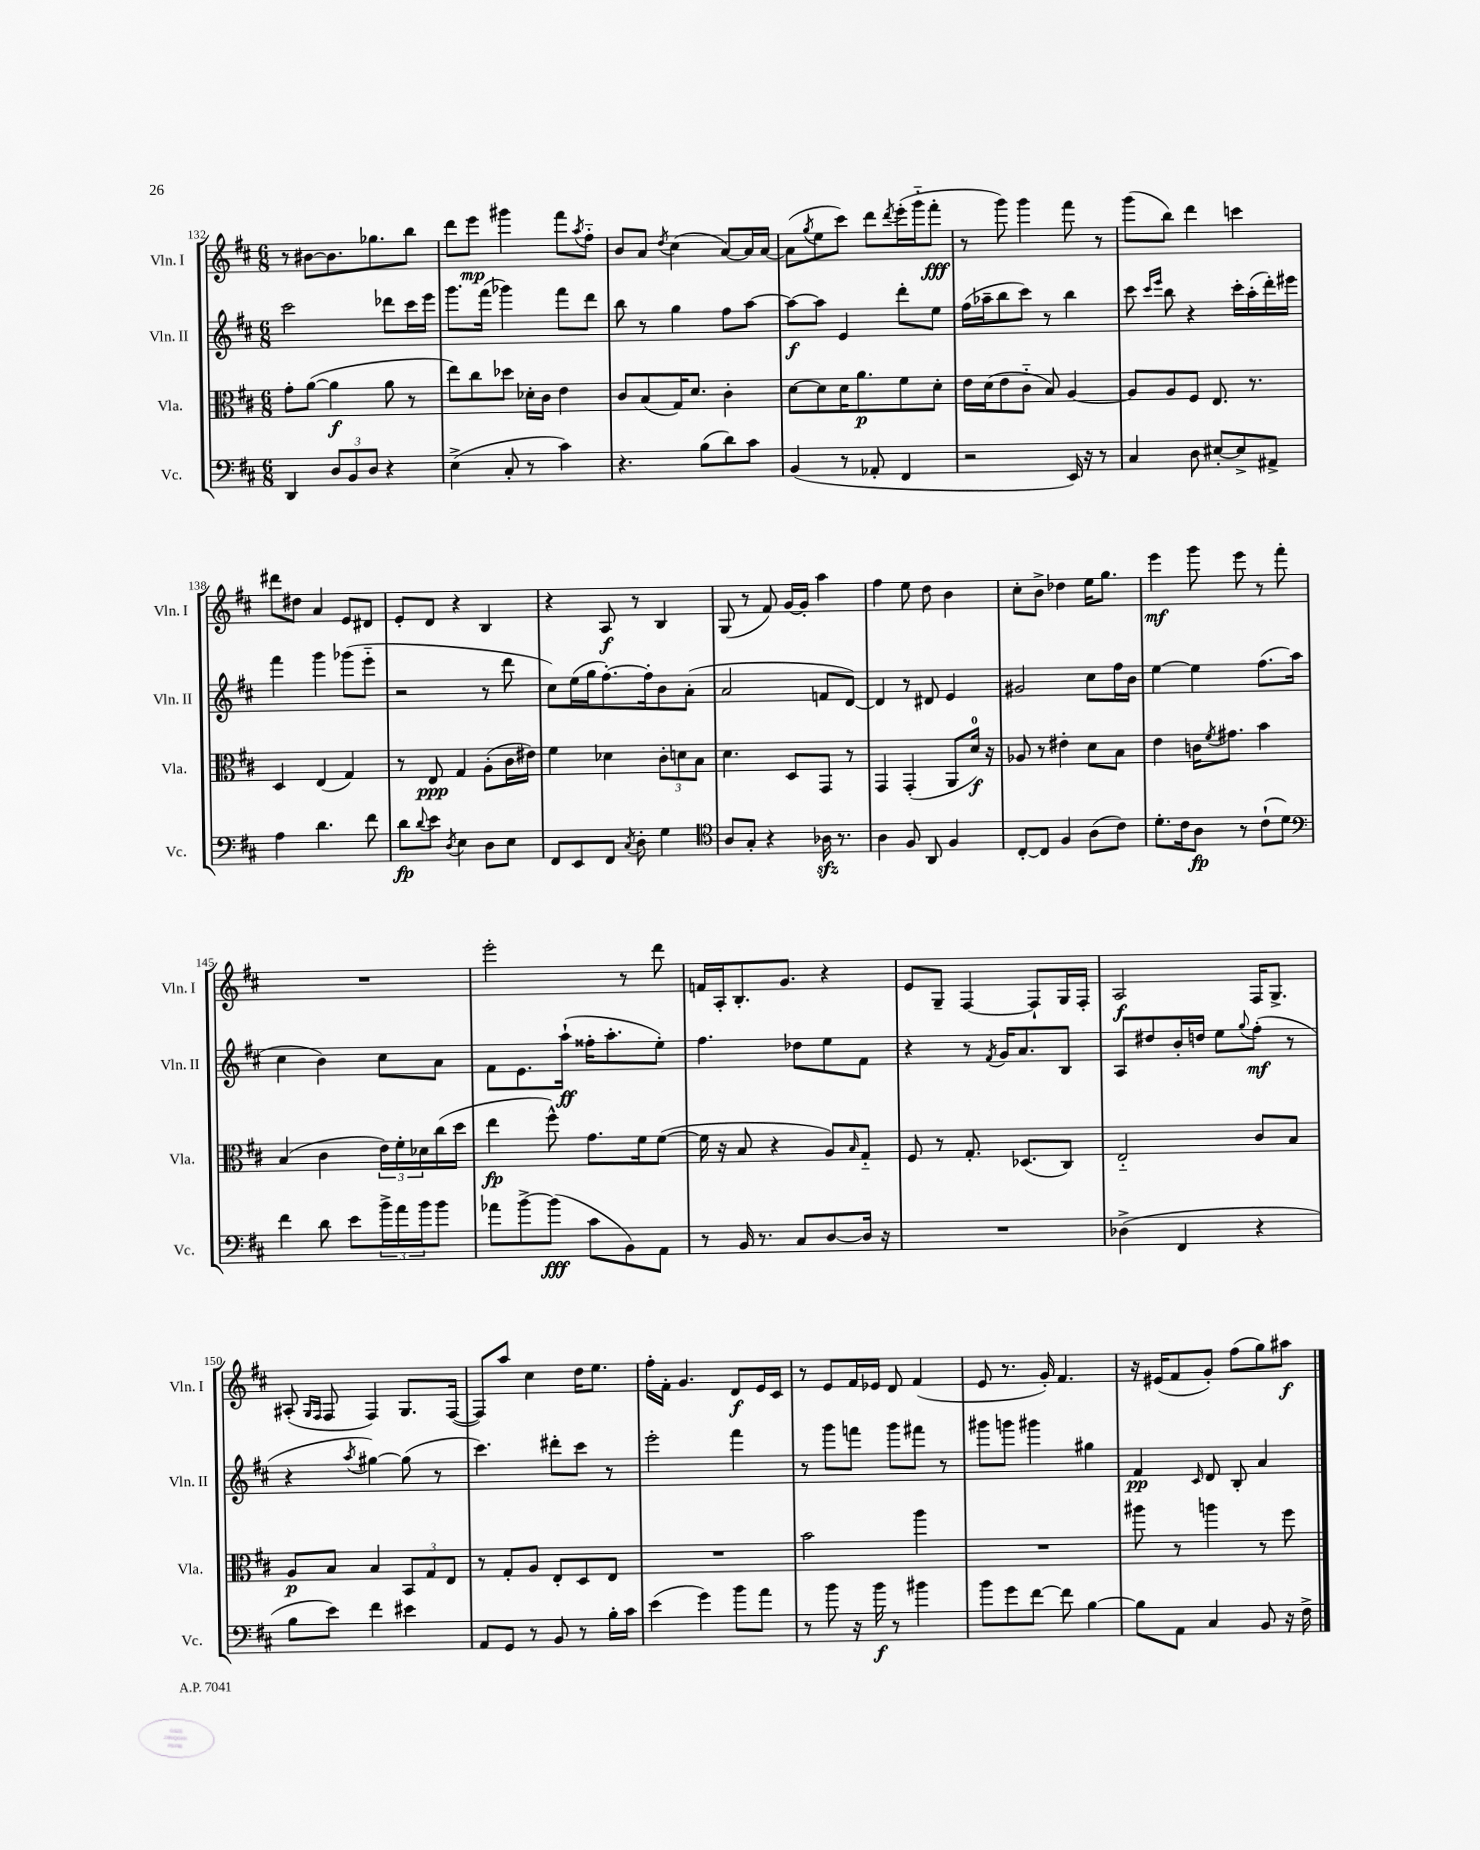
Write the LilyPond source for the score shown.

<<
\new StaffGroup <<
\new Staff = "s0" \with { instrumentName = "Vln. I" shortInstrumentName = "Vln. I" } {
    \clef treble \key d \major \numericTimeSignature \time 6/8
    r8 bis'8~ bis'8. ges''8. b''8 |
    d'''8 e'''8\mp gis'''4 fis'''8 \acciaccatura { a''8 } fis''8-_ |
    b'8 a'8 \acciaccatura { d''8 } cis''4( a'8~) a'16 a'16~ |
    a'8( \acciaccatura { g''8 } e''8 cis'''8) d'''8 \acciaccatura { d'''8 } e'''16-.( g'''16-_ fis'''8-.\fff |
    r8 g'''8) g'''4 fis'''8 r8 |
    g'''8( b''8) d'''4 c'''4 |
    dis'''8 dis''8 a'4 e'8 dis'8 |
    e'8-. d'8 r4 b4 |
    r4 a8\f r8 b4 |
    g8( r8 fis'8) g'16~ g'16-. a''4 |
    fis''4 e''8 d''8 b'4 |
    cis''8-. b'8-> des''4 e''16 g''8. |
    e'''4\mf g'''8 e'''8 r8 fis'''8-. |
    R2. |
    e'''2-. r8 d'''8 |
    f'16 a16-. b8.-. g'8. r4 |
    e'8 g8-- fis4~ fis8-! g16 fis16-. |
    a2\f fis16 g8.-> |
    ais8-.( \grace { g16 fis16 } fis8 fis4) g8. fis16~( |
    fis8) a''8 cis''4 d''16 e''8. |
    fis''16-. fis'16-. g'4. d'8\f e'16 cis'16 |
    r8 e'8 fis'16 ees'16 d'8 fis'4( |
    e'8 r8. g'16-.) fis'4. |
    r16 eis'16( fis'8 g'8-.) fis''8( g''8) ais''8\f \bar "|." |
}
\new Staff = "s1" \with { instrumentName = "Vln. II" shortInstrumentName = "Vln. II" } {
    \clef treble \key d \major \numericTimeSignature \time 6/8
    cis'''2 des'''8 cis'''16 e'''16 |
    g'''8. fis'''16( ges'''4) fis'''8 d'''8 |
    b''8 r8 g''4 fis''8 a''8~ |
    a''8~\f a''8 e'4 d'''8-. e''8 |
    fis''16( aes''16-- b''8 cis'''8) r8 b''4 |
    cis'''8 \grace { cis'''16 e'''16 } b''8 r4 cis'''16-. a''16-.( d'''16-.) eis'''16 |
    fis'''4 g'''4 ges'''8( e'''8-_ |
    r2 r8 d'''8 |
    cis''8) e''16( g''16 fis''8.~-.) fis''16-. b'8 a'8-.( |
    a'2 f'8 d'8~) |
    d'4 r8 dis'8 e'4 |
    gis'2 cis''8 fis''16 b'16 |
    e''4~ e''4 fis''8.( a''16 |
    cis''4 b'4) cis''8 a'8 |
    fis'8 e'8. a''16-!\ff( fisis''16-. a''8.-. e''8-.) |
    fis''4. des''8 e''8 fis'8 |
    r4 r8 \acciaccatura { fis'8 } g'16 a'8. b8 |
    a8 dis''8 b'16-. d''16 e''8 \appoggiatura { g''8 } fis''8-.\mf( r8 |
    r4 \acciaccatura { a''8 } gis''4~) gis''8( r8 |
    cis'''4.) dis'''8-. cis'''8 r8 |
    e'''2-. fis'''4 |
    r8 g'''8 f'''8 g'''8 fis'''8 r8 |
    gis'''8 g'''8 gis'''4 gis''4 |
    fis'4\pp \grace { cis'16 } d'8 b8-. a'4 \bar "|." |
}
\new Staff = "s2" \with { instrumentName = "Vla." shortInstrumentName = "Vla." } {
    \clef alto \key d \major \numericTimeSignature \time 6/8
    g'8-. a'8~( a'4\f a'8 r8 |
    e''8) cis''8 des''8 des'16-. cis'16 e'4 |
    cis'8 b8( g16) d'8. cis'4-. |
    d'8~ d'8 d'16 a'8.\p fis'8 d'8-. |
    e'16 d'16( e'8 cis'8-_ b8) a4~ |
    a8 a8 fis8 e8. r8. |
    d4 e4( g4) |
    r8 e8\ppp g4 a8-.( cis'16 eis'16) |
    fis'4 des'4 \tuplet 3/2 { cis'8-. d'8 b8 } |
    d'4. d8 g,8 r8 |
    g,4 g,4-.( a,8 d'16-0\f) r16 |
    aes8 r8 eis'4-. d'8 b8 |
    e'4 c'16 \acciaccatura { fis'8 } gis'8. b'4 |
    b4( cis'4 \tuplet 3/2 { e'16) fis'16-. des'16 } cis''16( d''16 |
    e''4\fp fis''8-^) g'8. fis'16 fis'8~( |
    fis'16 r16 b8 r4 a8) \grace { b16 } g8-_ |
    fis8 r8 g8.-. des8.( cis8) |
    e2-_ cis'8 b8 |
    a8\p b8 b4 \tuplet 3/2 { b,8 g8 e8 } |
    r8 g8-. a8 e8-. d8 e8 |
    R2. |
    b'2 a''4 |
    R2. |
    ais''8 r8 a''4 r8 fis''8 \bar "|." |
}
\new Staff = "s3" \with { instrumentName = "Vc." shortInstrumentName = "Vc." } {
    \clef bass \key d \major \numericTimeSignature \time 6/8
    d,4 \tuplet 3/2 { d8 b,8 d8 } r4 |
    e4->( cis8-. r8 cis'4) |
    r4. b8( d'8) cis'8 |
    b,4( r8 aes,8-. fis,4 |
    r2 e,16) r16 r8 |
    cis4 d8 eis8~-. eis8-> ais,8-> |
    a4 d'4. fis'8 |
    d'8\fp \appoggiatura { d'8 } e'8 \acciaccatura { d8 } e4 d8 e8 |
    fis,8 e,8 fis,8 \acciaccatura { cis8 } d8-. g4 |
    \clef tenor a8 g8-. r4 aes16\sfz r8. |
    a4 fis8 a,8 fis4 |
    cis8~-. cis8 fis4 a8( cis'8) |
    d'8.-. cis'16 a8\fp r8 cis'8-!( d'8) |
    \clef bass fis'4 d'8 e'8 \tuplet 3/2 { b'16-> a'16 b'16 } b'8 |
    aes'8 b'8~-> b'8\fff( cis'8 b,8) a,8 |
    r8 b,16 r8. cis8 d8~ d16 r16 |
    R2. |
    des4->( fis,4 r4 |
    b8 e'8) fis'4 eis'4 |
    a,8 g,8 r8 b,8 r8 b16-. cis'16 |
    e'4( g'4) b'8 a'8 |
    r8 b'8 r16 b'16\f r8 bis'4 |
    b'8 g'8 fis'8~ fis'8 b4~ |
    b8 a,8 cis4 b,8 r16 fis16-> \bar "|." |
}
>>
>>
\layout { \context { \Score currentBarNumber = #132 } }
